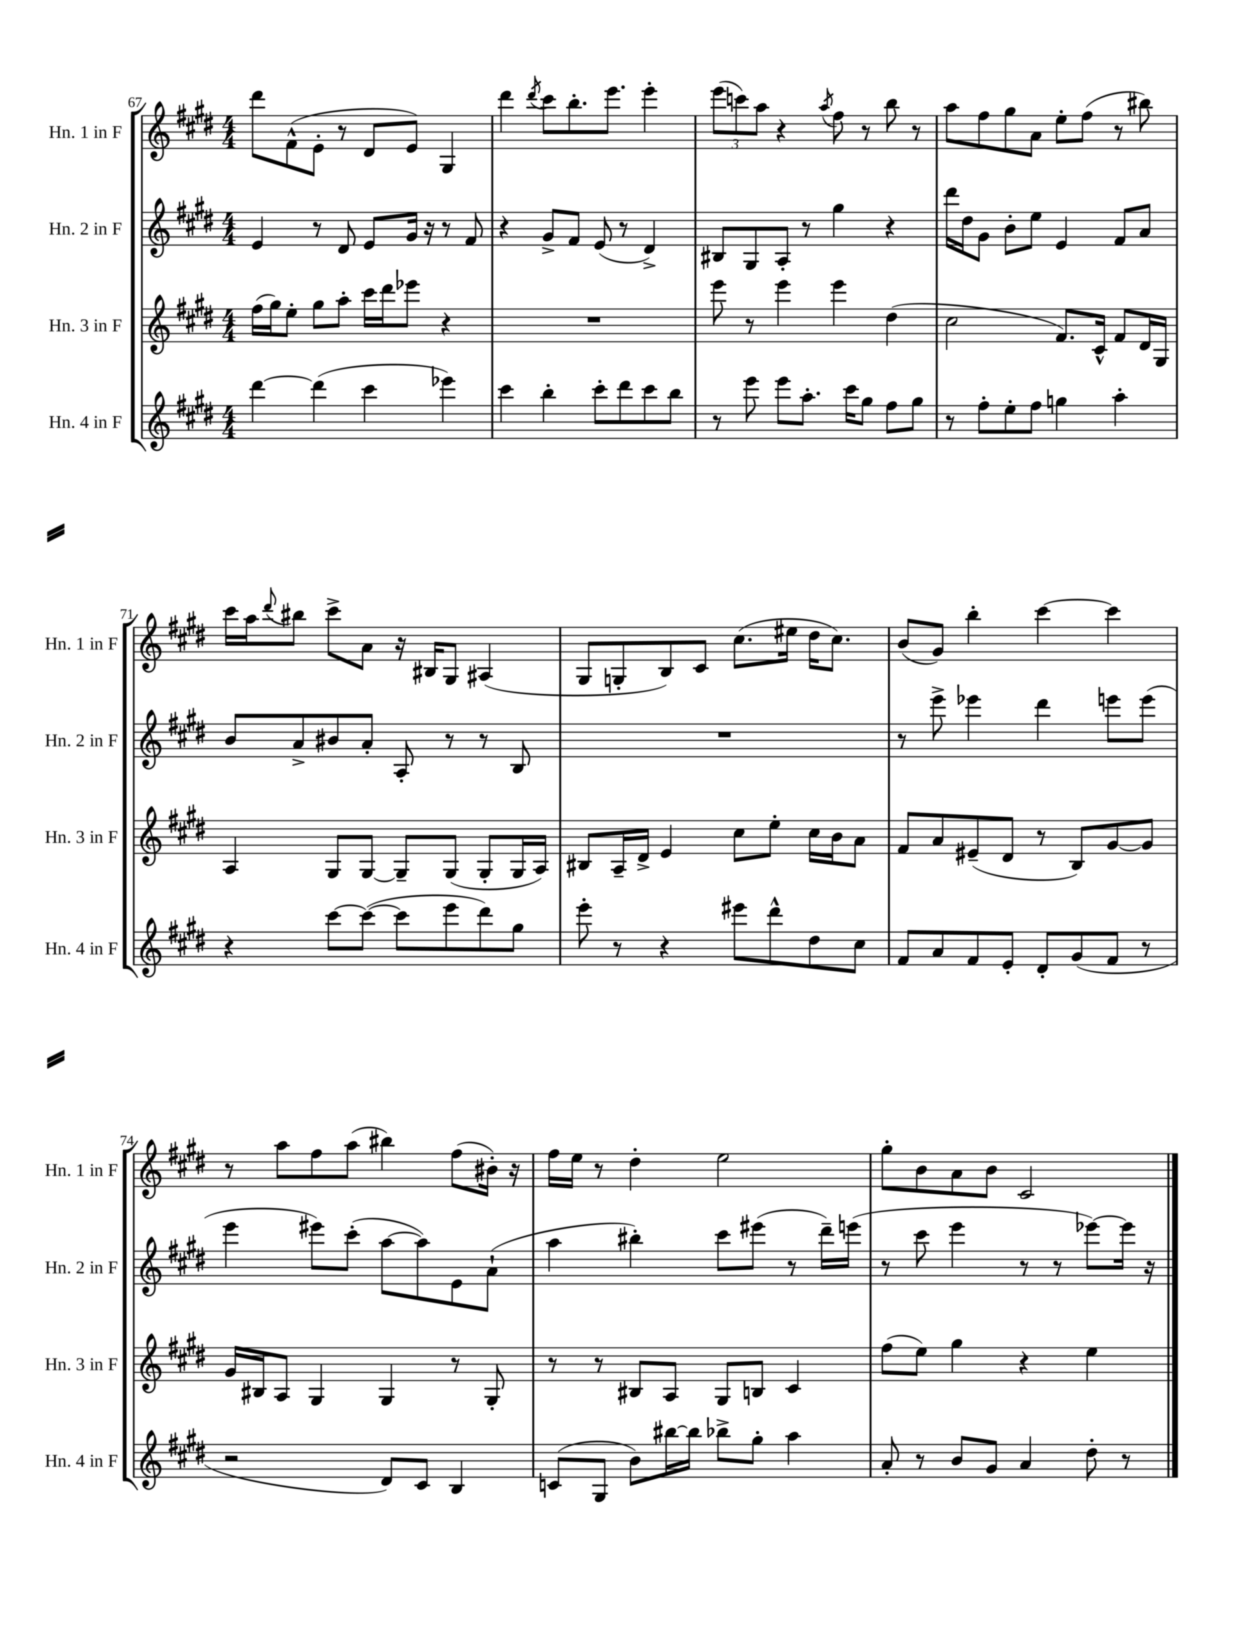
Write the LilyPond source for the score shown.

<<
\new StaffGroup <<
\new Staff = "s0" \with { instrumentName = "Hn. 1 in F" shortInstrumentName = "Hn. 1 in F" } {
    \clef treble \key e \major \numericTimeSignature \time 4/4
    dis'''8 fis'8-^( e'8-. r8 dis'8 e'8) gis4 |
    dis'''4 \acciaccatura { dis'''8 } cis'''8 b''8.-. e'''8. e'''4-. |
    \tuplet 3/2 { e'''8( c'''8) a''8 } r4 \acciaccatura { a''8 } fis''8 r8 b''8 r8 |
    a''8 fis''8 gis''8 a'8 e''8-. fis''8( r8 bis''8) |
    cis'''16 a''16 \appoggiatura { dis'''8 } bis''8 cis'''8-> a'8 r16 bis16 gis8 ais4( |
    gis8 g8-. b8) cis'8 cis''8.( eis''16 dis''16 cis''8.) |
    b'8( gis'8) b''4-. cis'''4~ cis'''4 |
    r8 a''8 fis''8 a''8( bis''4) fis''8( bis'16-.) r16 |
    fis''16 e''16 r8 dis''4-. e''2 |
    gis''8-. b'8 a'8 b'8 cis'2 \bar "|." |
}
\new Staff = "s1" \with { instrumentName = "Hn. 2 in F" shortInstrumentName = "Hn. 2 in F" } {
    \clef treble \key e \major \numericTimeSignature \time 4/4
    e'4 r8 dis'8 e'8 gis'16 r16 r8 fis'8 |
    r4 gis'8-> fis'8 e'8( r8 dis'4->) |
    bis8 gis8 a8-. r8 gis''4 r4 |
    dis'''16 dis''16 gis'8 b'8-. e''8 e'4 fis'8 a'8 |
    b'8 a'8-> bis'8 a'8-. a8-. r8 r8 b8 |
    R1 |
    r8 e'''8-> ees'''4 dis'''4 e'''8 e'''8( |
    e'''4 eis'''8) cis'''8-.( a''8~ a''8) e'8 a'8-!( |
    a''4 bis''4-.) cis'''8 eis'''8( r8 dis'''16--) e'''16( |
    r8 cis'''8 e'''4 r8 r8 ees'''8~) ees'''16 r16 \bar "|." |
}
\new Staff = "s2" \with { instrumentName = "Hn. 3 in F" shortInstrumentName = "Hn. 3 in F" } {
    \clef treble \key e \major \numericTimeSignature \time 4/4
    fis''16( gis''16) e''8-. gis''8 a''8-. cis'''16 dis'''16 ees'''8 r4 |
    R1 |
    e'''8 r8 e'''4 e'''4 dis''4( |
    cis''2 fis'8.) cis'16-^ fis'8 dis'16 gis16 |
    a4 gis8 gis8~ gis8-- gis8( gis8-. gis16 a16) |
    bis8 a16-- dis'16-> e'4 cis''8 e''8-. cis''16 b'16 a'8 |
    fis'8 a'8 eis'8--( dis'8 r8 b8) gis'8~ gis'8 |
    gis'16 bis16 a8 gis4 gis4 r8 gis8-. |
    r8 r8 bis8 a8 gis8 b8 cis'4 |
    fis''8( e''8) gis''4 r4 e''4 \bar "|." |
}
\new Staff = "s3" \with { instrumentName = "Hn. 4 in F" shortInstrumentName = "Hn. 4 in F" } {
    \clef treble \key e \major \numericTimeSignature \time 4/4
    dis'''4~ dis'''4( cis'''4 ees'''4) |
    cis'''4 b''4-. cis'''8-. dis'''8 cis'''8 b''8 |
    r8 e'''8 e'''8 a''8.-. cis'''16 gis''8 fis''8 gis''8 |
    r8 fis''8-. e''8-. fis''8 g''4 a''4-. |
    r4 cis'''8~ cis'''8~( cis'''8 e'''8 dis'''8) gis''8 |
    e'''8-. r8 r4 eis'''8 dis'''8-^ dis''8 cis''8 |
    fis'8 a'8 fis'8 e'8-. dis'8-. gis'8( fis'8 r8 |
    r2 dis'8) cis'8 b4 |
    c'8( gis8 b'8) bis''16~ bis''16 bes''8-> gis''8-. a''4 |
    a'8-. r8 b'8 gis'8 a'4 dis''8-. r8 \bar "|." |
}
>>
>>
\layout { \context { \Score currentBarNumber = #67 } }
